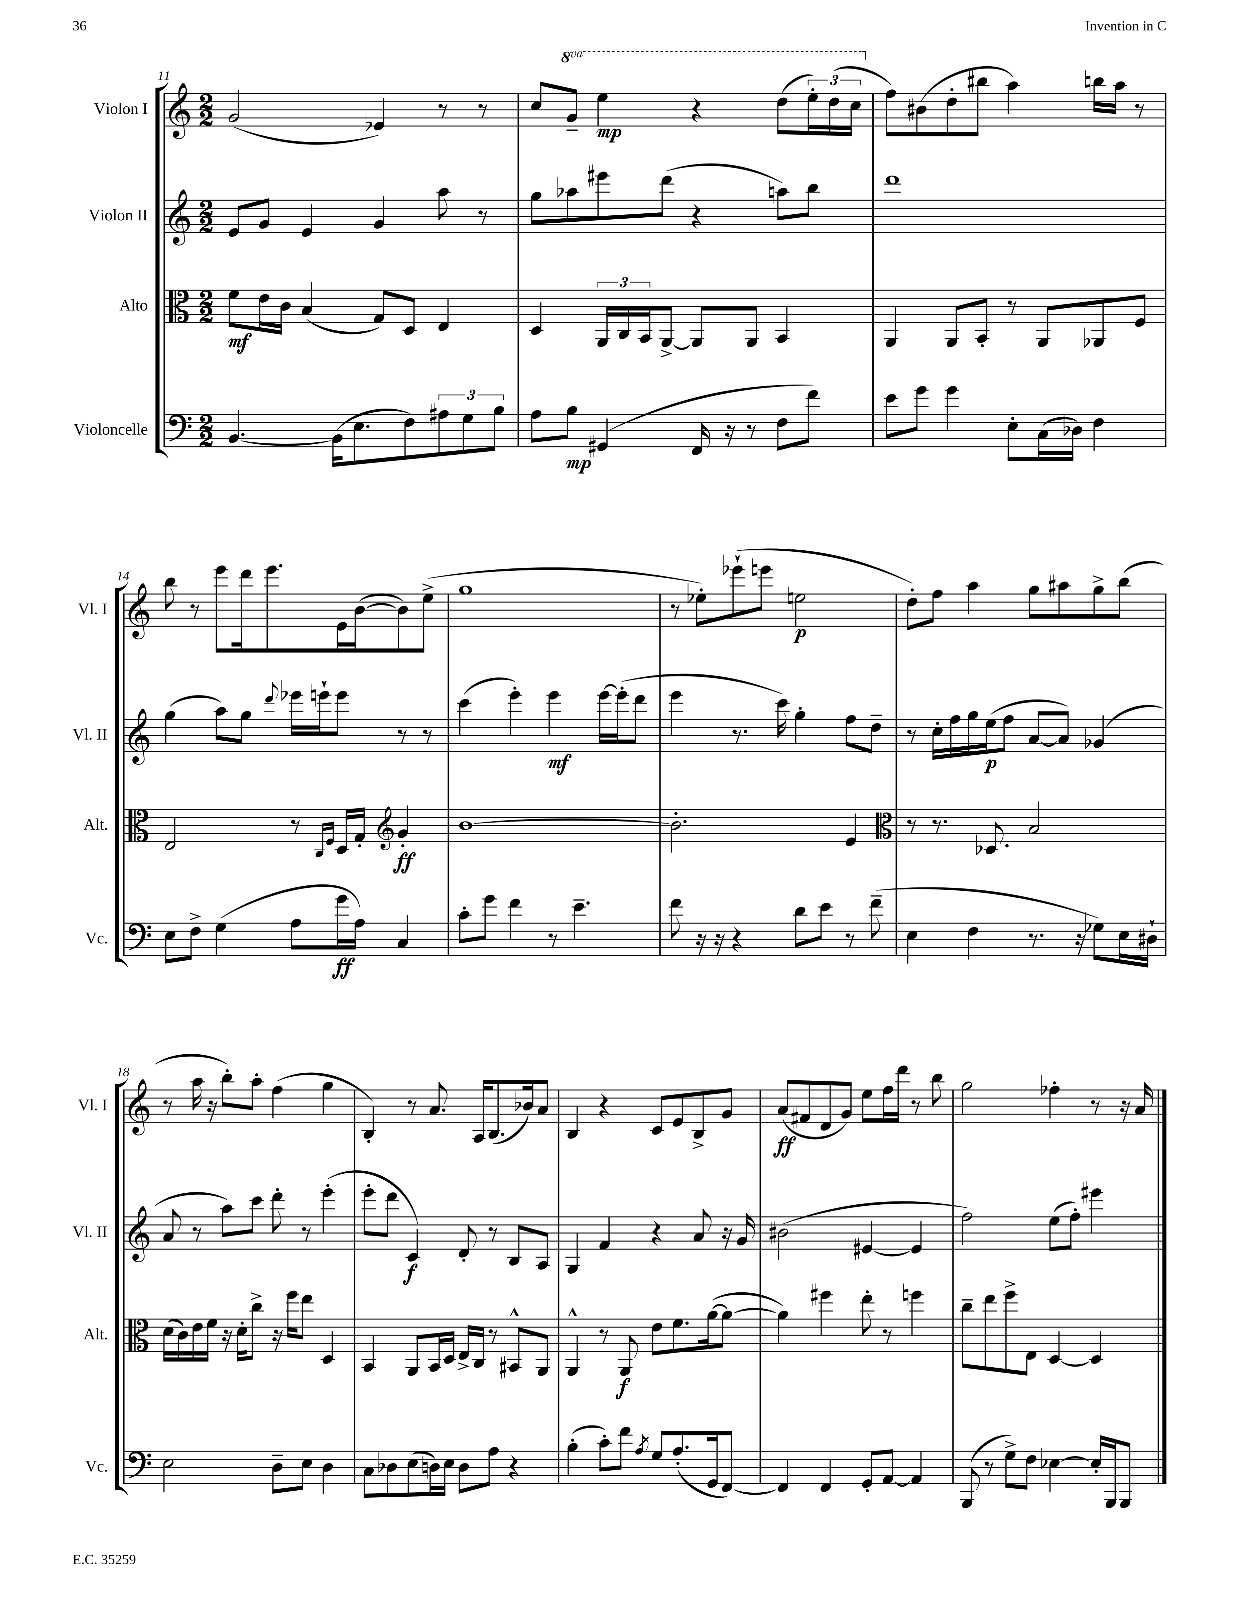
<<
\new StaffGroup <<
\new Staff = "s0" \with { instrumentName = "Violon I" shortInstrumentName = "Vl. I" } {
    \clef treble \key c \major \numericTimeSignature \time 2/2 \set Staff.ottavationMarkups = #ottavation-simple-ordinals
    g'2( ees'4) r8 r8 |
    c''8 \ottava #1 g''8-- e'''4\mp r4 d'''8( \tuplet 3/2 { e'''16-.) d'''16( c'''16 \ottava #0 } |
    f''8) bis'8( d''8-. bis''8 a''4) b''16 a''16 r8 |
    b''8 r8 e'''8 d'''16 e'''8. e'16 b'16~( b'8) e''8->( |
    g''1 |
    r8 ees''8-.) ees'''8-!( e'''8 e''2\p |
    d''8-.) f''8 a''4 g''8 ais''8 g''8-> b''8( |
    r8 a''16 r16 b''8-.) a''8-. f''4( g''4 |
    b4-.) r8 a'8. a16 b8.( bes'16) a'8 |
    b4 r4 c'8 e'8 b8-> g'8 |
    a'8\ff( fis'8 d'8 g'8) e''8 f''16 d'''16 r8 b''8 |
    g''2 fes''4-. r8 r16 a'16 \bar "|." |
}
\new Staff = "s1" \with { instrumentName = "Violon II" shortInstrumentName = "Vl. II" } {
    \clef treble \key c \major \numericTimeSignature \time 2/2
    e'8 g'8 e'4 g'4 a''8 r8 |
    g''8 aes''8 eis'''8 d'''8( r4 a''8) b''8 |
    d'''1 |
    g''4( a''8) g''8 \appoggiatura { d'''8 } ees'''16 e'''16-! e'''8 r8 r8 |
    c'''4( e'''4-.) e'''4\mf e'''16~ e'''16-.( d'''8 |
    e'''4 r8. c'''16) g''4-. f''8 d''8-- |
    r8 c''16-. f''16 g''16 e''16\p( f''8 a'8~ a'8) ges'4( |
    a'8 r8 a''8) c'''8 d'''8-. r8 e'''4-.( |
    e'''8-. d'''8 c'4\f) d'8-. r8 b8 a8 |
    g4 f'4 r4 a'8 r16 g'16 |
    bis'2( eis'4~ eis'4 |
    f''2) e''8( f''8-.) eis'''4 \bar "|." |
}
\new Staff = "s2" \with { instrumentName = "Alto" shortInstrumentName = "Alt." } {
    \clef alto \key c \major \numericTimeSignature \time 2/2
    f'8\mf e'16 c'16 b4( g8) d8 e4 |
    d4 \tuplet 3/2 { a,16 c16 b,16 } a,8~-> a,8 a,8 b,4 |
    a,4 a,8 b,8-. r8 a,8 aes,8 f8 |
    e2 r8 \grace { c16 f16 } d16 g16-. \clef treble g'4-.\ff |
    b'1~ |
    b'2.-. e'4 |
    \clef alto r8 r8. des8. b2 |
    d'16( c'16) e'16 f'16 r16 d'16-. c''8-> r16 f''16 e''8 d4 |
    b,4 a,8 b,16 d16 e16-> c16 r8 bis,8-^ a,8 |
    a,4-^ r8 a,8\f e'8 f'8. a'16~( a'8~ |
    a'4) fis''4 e''8-. r8 f''4 |
    c''8-- e''8 f''8-> e8 d4~ d4 \bar "|." |
}
\new Staff = "s3" \with { instrumentName = "Violoncelle" shortInstrumentName = "Vc." } {
    \clef bass \key c \major \numericTimeSignature \time 2/2
    b,4.~ b,16( e8. f8) \tuplet 3/2 { ais8 g8 b8 } |
    a8 b8\mp gis,4( f,16 r16 r8 f8 f'8) |
    e'8 g'8 g'4 e8-. c16( des16) f4 |
    e8 f8-> g4( a8 g'16\ff a16) c4 |
    c'8-. g'8 f'4 r8 e'4.-- |
    f'8 r16 r16 r4 d'8 e'8 r8 f'8--( |
    e4 f4 r8. r16 ges8) e16 dis16-! |
    e2 d8-- e8 d4 |
    c8 des8 e8( d16) e16 d8 a8 r4 |
    b4-.( c'8-.) f'8 \acciaccatura { a8 } g8 a8.-.( g,16 f,8~) |
    f,4 f,4 g,8-. a,8~ a,4 |
    b,,8( r8 g8->) f8 ees4~ ees16-. b,,16 b,,8 \bar "|." |
}
>>
>>
\layout { \context { \Score currentBarNumber = #11 } }
